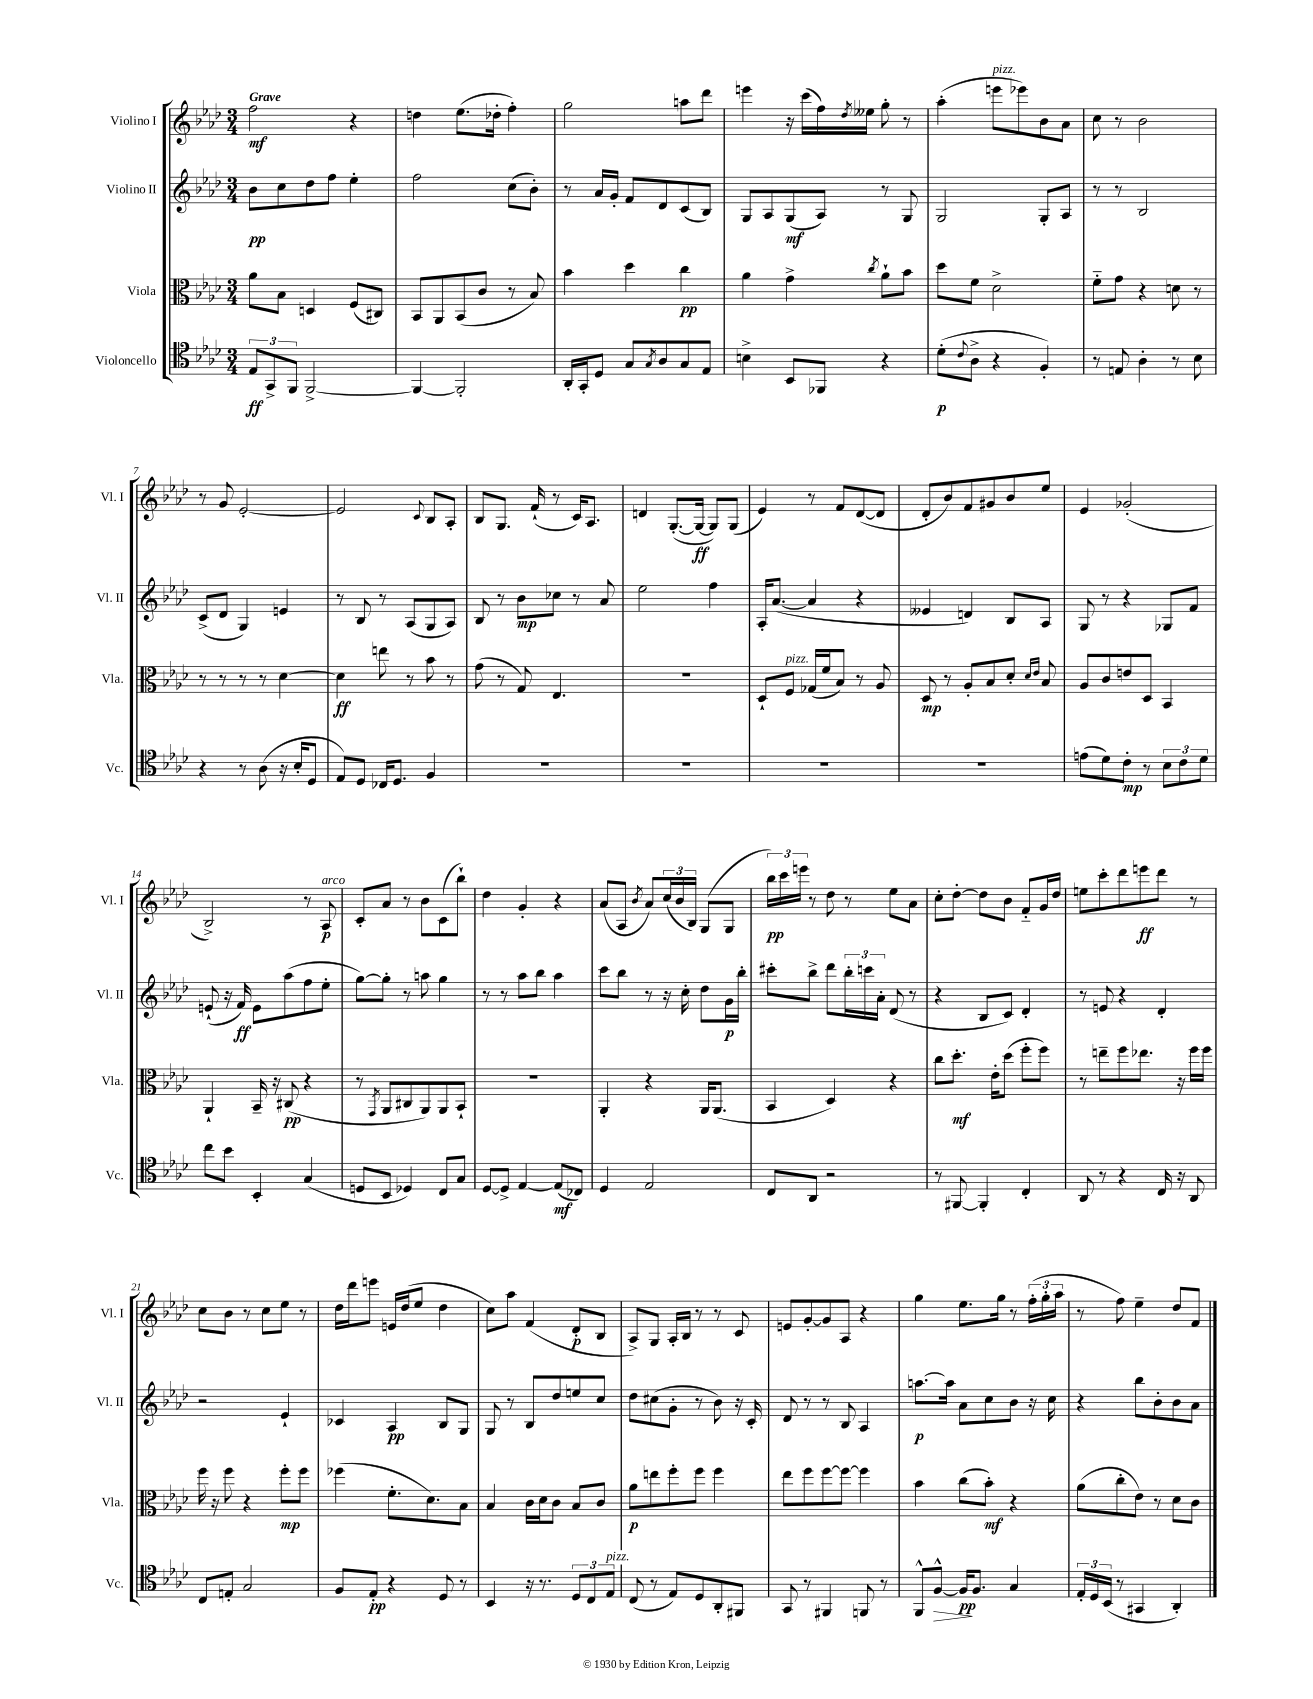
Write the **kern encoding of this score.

**kern	**kern	**kern	**kern
*staff4	*staff3	*staff2	*staff1
*clefC4	*clefC3	*clefG2	*clefG2
*k[b-e-a-d-]	*k[b-e-a-d-]	*k[b-e-a-d-]	*k[b-e-a-d-]
*M3/4	*M3/4	*M3/4	*M3/4
12E-/L	8a-\L	8b-\L	2ff\
12GG^/	.	.	.
.	8B-\J	8cc\	.
12FF/J	.	.	.
[2FF^/	4D/	8dd-\	.
.	.	8ff\J	.
.	(8F/L	4ee-'\	4r
.	8C#/J)	.	.
=	=	=	=
4FF/_	8BB-/L	2ff\	4dd\
.	8AA-/	.	.
2FF'/]	(8BB-/	.	(8.ee-\L
.	8c/J	.	.
.	.	.	16dd-'\Jk
.	8r	(8cc\L	4ff'\)
.	8B-/)	8b-'\J)	.
=	=	=	=
16AA-'/LL	4b-\	8r	2gg\
16GG'/J	.	.	.
8D-/J	.	16a-/LL	.
.	.	16g'/JJ	.
8G/L	4dd-\	8f/L	.
8qG/	.	.	.
8A-/	.	8d-/	.
8G/	4cc\	(8c/	8aa\L
8E-/J	.	8B-/J)	8ddd-\J
=	=	=	=
4B^\	4a-\	8G/L	4eee\
.	.	8A-/	.
8BB-/L	4g^\	(8G/	16r
.	.	.	(16ccc\LL
8FF-/J	.	8A-/J)	16ff\)
.	.	.	8qdd-/
.	.	.	16ee--\JJ
.	8qcc/	.	.
4r	8a-`\L	8r	8gg'\
.	8b-\J	8G/	8r
=	=	=	=
(8d-'\L	8dd-\L	2G/	(4aa-'\
8qqc/	.	.	.
8A-^\J	8f\J	.	.
4r	2d-^\	.	8eee\L
.	.	.	8eee-\)
4F'/)	.	8G'/L	8b-\
.	.	8A-/J	8a-\J
=	=	=	=
8r	8f'~\L	8r	8cc\
8E/	8g\J	8r	8r
4A-'\	4r	2B-/	2b-\
8r	8d\	.	.
8B-\	8r	.	.
=	=	=	=
4r	8r	(8c^/L	8r
.	8r	8d-/J	8g/
8r	8r	4G/)	[2e-'/
(8A-\	8r	.	.
16r	[4d-\	4e/	.
16B-'/LK	.	.	.
8D-/J	.	.	.
=	=	=	=
8E-/L)	4d-\]	8r	2e-/]
8D-/J	.	8B-/	.
16C-/LK	8ee\	8r	.
8.D-/J	.	.	.
.	8r	(8A-/L	.
.	.	.	8qqc/
4F/	8b-\	8G/	8B-/L
.	8r	8A-/J)	8A-'/J
=	=	=	=
2.r	(8g\	8B-/	8B-/L
.	8r	8r	8.G/J
.	8G/)	8b-\L	.
.	.	.	(16f`/
.	4.E-/	8cc-\J	8r
.	.	8r	16c/LK)
.	.	.	8.A-/J
.	.	8a-/	.
=	=	=	=
2.r	2.r	2ee-\	4d/
.	.	.	([8.G'/L
.	.	.	16G/_Jk
.	.	4ff\	8G/]L)
.	.	.	(8G/J
=	=	=	=
2.r	8D-`/L	16A-'/LK	4e-/)
.	.	([8.a-/J	.
.	8F/J	.	.
.	(16G-/LL	4a-/]	8r
.	16f/J	.	.
.	8B-/J)	.	8f/L
.	8r	4r	([8d-/
.	8A-/	.	8d-/]J
=	=	=	=
2.r	8D-/	4e--/	8d-'/L
.	8r	.	8b-/)
.	8A-'/L	4d/)	8f/
.	8B-/	.	8g#/
.	8d-'/J	8B-/L	8b-/
.	16qqd-/LL	.	.
.	16qqe-/JJ	.	.
.	8B-/	8A-/J	8ee-/J
=	=	=	=
(8e\L	8A-/L	8G/	4e-/
8d-\)	8c/	8r	.
8c'\J	8e/	4r	(2g-'/
8r	8D-/J	.	.
12B-\L	4BB-/	8G-/L	.
12c\	.	.	.
.	.	8f/J	.
12d-\J	.	.	.
=	=	=	=
8cc\L	4AA-`/	(8e`/	2B-^/)
8b-\J	.	16r	.
.	.	16f/)	.
4BB-'/	16BB-~/	8e\L	.
.	16r	.	.
.	(8C#/	(8aa-\	.
(4G/	4r	8ff\	8r
.	.	8ee-'\J	8A-/
=	=	=	=
8D/L	8r	[8gg\L)	8c'/L
.	8qGG/	.	.
8BB-/J	8AA-/L	8gg'\]J	8a-/J
4D-/)	8C#/	8r	8r
.	8AA-/)	8aa\	8b-\L
8C/L	8AA-/	4gg\	(8c\
8G/J	8BB-`/J	.	8bb-`\J)
=	=	=	=
[8D-/L	2.r	8r	4dd-\
8D-^/]J	.	8r	.
[4E-/	.	8aa-\L	4g'/
.	.	8bb-\J	.
(8E-/]L	.	4aa-\	4r
8C-/J)	.	.	.
=	=	=	=
4D-/	4AA-'/	8ccc\L	(8a-/L
.	.	8bb-\J	8A-/J
.	.	.	8qb-/
2E-/	4r	8r	8a-/L)
.	.	16r	(24cc/L
.	.	.	24b-/
.	.	16cc'\	.
.	.	.	24B-/JJ)
.	16AA-/LK	8dd-\L	(8G/L
.	(8.AA-/J	.	.
.	.	16g\L	8G/J
.	.	16bb-'\JJ	.
=	=	=	=
8C/L	4BB-/	8ccc#'\L	24bb-\LL)
.	.	.	24ccc\
.	.	.	24eee\JJ
8AA-/J	.	8bb-^\J	8r
2r	4D-/)	8ddd-\L	8dd-\
.	.	24bb-'\L	8r
.	.	24ccc\	.
.	.	24a-'\JJ	.
.	4r	(8d-/	8ee-\L
.	.	8r	8a-\J
=	=	=	=
8r	8cc\L	4r	8cc'\L
[8FF#/	8.dd-'\J	.	[8dd-'\J
4FF#'/]	.	8B-/L	8dd-\]L
.	16e-'\LK	.	.
.	(8dd-\J	8c/J)	8b-\J
4C'/	8ff'\L	4d-'/	8f'~/L
.	8ff\J)	.	16g/L
.	.	.	16dd-/JJ
=	=	=	=
8AA-/	8r	8r	8ee\L
8r	8ee~\L	8e/	8ccc'\
4r	8ff\	4r	8ddd-\
.	8.ee-\J	.	8eee\
16C/	.	4d-'/	8ddd-\J
16r	16r	.	.
8AA-/	16ff\LL	.	8r
.	16ff\JJ	.	.
=	=	=	=
8C/L	16ff\	2r	8cc\L
.	16r	.	.
8E'/J	8ff\	.	8b-\J
2G/	4r	.	8r
.	.	.	8cc\L
.	8ff'\L	4e-`/	8ee-\J
.	8ff\J	.	8r
=	=	=	=
8F/L	(4ff-\	4c-/	16dd-\LL
.	.	.	16ddd-\J
8E-'/J	.	.	8eee\J
4r	8.f'\L	4A-/	16e/LL
.	.	.	(16dd-/J
.	.	.	8ee-/J
.	8.d-\)	.	.
8D-/	.	8B-/L	4dd-\
8r	8B-\J	8G/J	.
=	=	=	=
4BB-/	4B-/	8G/	8cc\L)
.	.	8r	8aa-\J
16r	16c\LL	8B-/L	(4f/
8.r	16d-\J	.	.
.	8c\J	8dd-/	.
12D-/L	8B-/L	8ee/	8d-'/L
12C/	.	.	.
.	8c/J	8cc/J	8B-/J
12E-/J	.	.	.
=	=	=	=
(8C/	8a-\L	8dd-\L	8A-^/L)
8r	8ee\	(8cc#\	8G/J
8E-/L)	8ff'\	8g'\J	16A-'/LL
.	.	.	16B-/JJ
8D-/	8ff\J	8r	8r
8AA-'/	4ff\	8b-\)	8r
8FF#/J	.	16r	8c/
.	.	16c'/	.
=	=	=	=
8GG/	8ee-\L	8d-/	8e/L
8r	8ff\	8r	[8g'/
4FF#/	[8ff\	8r	8g/]
.	8ff\_J	8B-/	8A-/J
8FF/	4ff\]	4A-/	4r
8r	.	.	.
=	=	=	=
8FF^^/L	4b-\	[8.aa\L	4gg\
[8F^^/J	.	.	.
.	.	16aa\]Jk	.
16F/]LK	(8cc\L	8a-\L	8.ee-\L
8.F/J	.	.	.
.	8b-'\J)	8cc\	.
.	.	.	16gg\Jk
4G/	4r	8b-\J	8r
.	.	16r	(24ff'\LL
.	.	.	24gg'\
.	.	16cc\	.
.	.	.	24aa-\JJ
=	=	=	=
24E-'/LL	(8a-\L	4r	8r
24D-/	.	.	.
(24BB-/JJ	.	.	.
8r	8cc'\	.	8ff\)
4GG#/	8e-\J)	8bb-\L	4ee-~\
.	8r	8b-'\	.
4AA-'/)	8d-\L	8b-\	8dd-/L
.	8c\J	8a-\J	8f/J
==	==	==	==
*-	*-	*-	*-
